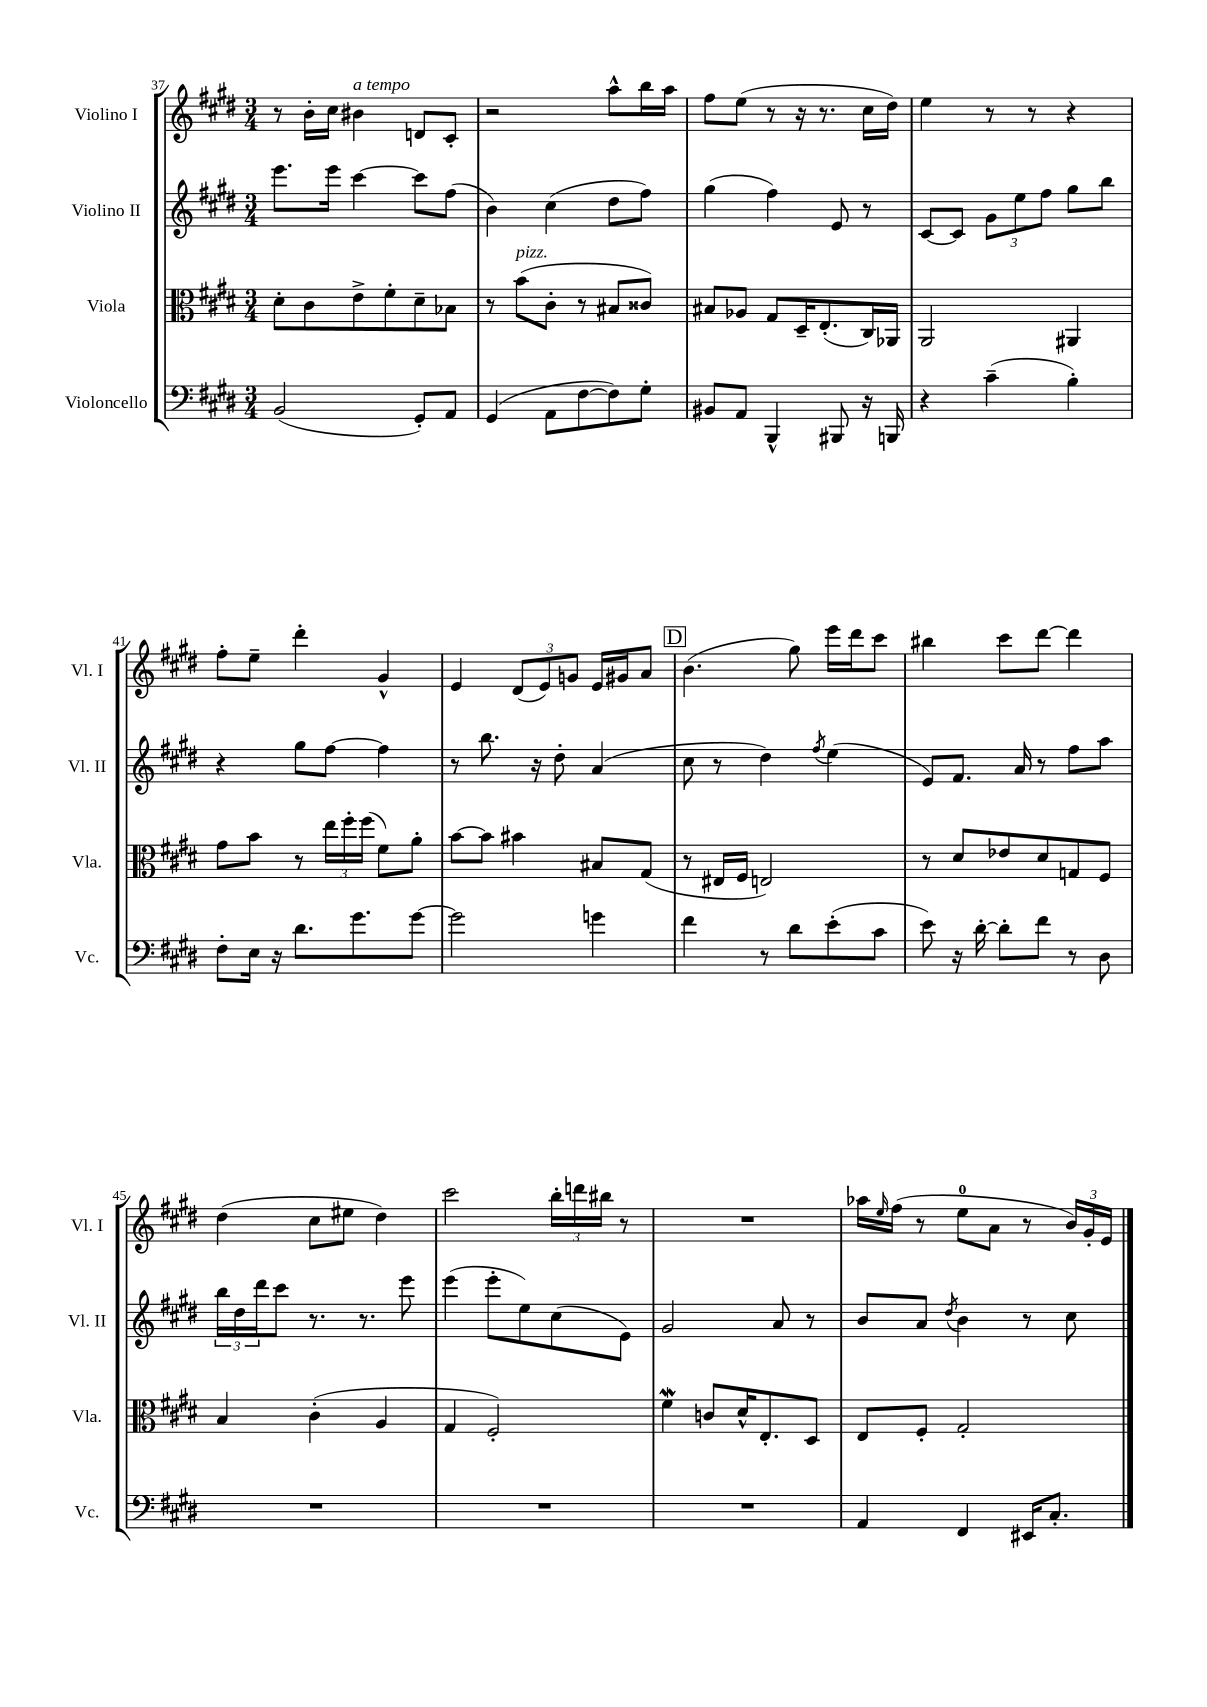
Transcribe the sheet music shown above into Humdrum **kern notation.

**kern	**kern	**kern	**kern
*part4	*part3	*part2	*part1
*staff4	*staff3	*staff2	*staff1
*I"Violoncello	*I"Viola	*I"Violino II	*I"Violino I
*I'Vc.	*I'Vla.	*I'Vl. II	*I'Vl. I
*clefF4	*clefC3	*clefG2	*clefG2
*k[f#c#g#d#]	*k[f#c#g#d#]	*k[f#c#g#d#]	*k[f#c#g#d#]
*M3/4	*M3/4	*M3/4	*M3/4
=37	=37	=37	=37
(2BB/	8d#'\L	8.eee\L	8r
.	8c#\	.	16b'\LL
.	.	16eee\Jk	16cc#\JJ
!	!	!	!LO:TX:a:i:t=a tempo
.	8e^\	[4ccc#\	4b#X\
.	8f#'\	.	.
8GG#'/L)	8d#~\	8ccc#\L]	8dn/L
8AA/J	8B-X\J	(8ff#\J	8c#'/J
=38	=38	=38	=38
(4GG#/	8r	4b\)	2r
!	!LO:TX:a:i:t=pizz.	!	!
.	(8b\L	.	.
8AA\L	8c#'\J	(4cc#\	.
[8F#\	8r	.	.
8F#\])	8B#X/L	8dd#\L	8aa^^\L
8G#'\J	8c##X/J)	8ff#\J)	16bb\L
.	.	.	16aa\JJ
=39	=39	=39	=39
8BB#X/L	8B#X/L	(4gg#\	8ff#\L
8AA/J	8A-X/J	.	(8ee\J
4BBB^^/	8G#/L	4ff#\)	8r
.	16D#~/K	.	16r
.	(8.E'/	.	8.r
8BBB#X/	.	8e/	.
16r	16C#/L)	8r	16cc#\LL
16BBBn/	16AA-X/JJ	.	16dd#\JJ)
=40	=40	=40	=40
4r	2AA/	[8c#/L	4ee\
.	.	8c#/J]	.
(4c#~\	.	12g#\L	8r
.	.	12ee\	.
.	.	.	8r
.	.	12ff#\J	.
4B'\)	4AA#X/	8gg#\L	4r
.	.	8bb\J	.
!!LO:LB:g=z
=41	=41	=41	=41
8F#'\L	8g#\L	4r	8ff#'\L
16E\Jk	8b\J	.	8ee~\J
16r	.	.	.
8.d#\L	8r	8gg#\L	4ddd#'\
.	24ee\LL	[8ff#\J	.
.	24ff#'\	.	.
8.g#\	.	.	.
.	(24ff#\JJ	.	.
.	8f#\L)	4ff#\]	4g#^^/
[8g#\J	8a'\J	.	.
=42	=42	=42	=42
2g#\]	[8b\L	8r	4e/
.	8b\J]	8.bb\	.
.	4b#X\	.	(12d#/L
.	.	16r	.
.	.	.	12e/)
.	.	8dd#'\	.
.	.	.	12gn/J
4gn\	8B#X/L	(4a/	16e/LL
.	.	.	16g#X/J
.	(8G#/J	.	8a/J
!!LO:REH:place=s1:t=D
=43	=43	=43	=43
4f#\	8r	8cc#\	(4.b\
.	16E#X/LL	8r	.
.	16F#/JJ	.	.
8r	2En/)	4dd#\)	.
8d#\L	.	.	8gg#\)
.	.	8qff#/	.
(8e'\	.	(4ee\	16eee\LL
.	.	.	16ddd#\J
8c#\J	.	.	8ccc#\J
=44	=44	=44	=44
8e\)	8r	8e/L)	4bb#X\
16r	8d#/L	8.f#/J	.
[16d#'\	.	.	.
8d#'\L]	8e-X/	.	8ccc#\L
.	.	16a/	.
8f#\J	8d#/	8r	[8ddd#\J
8r	8Gn/	8ff#\L	4ddd#\]
8D#\	8F#/J	8aa\J	.
!!LO:LB:g=z
=45	=45	=45	=45
2.r	4B/	24bb\LL	(4dd#\
.	.	24dd#\	.
.	.	24ddd#\J	.
.	.	8ccc#\J	.
.	(4c#'\	8.r	8cc#\L
.	.	.	8ee#X\J
.	.	8.r	.
.	4A/	.	4dd#\)
.	.	8eee\	.
=46	=46	=46	=46
2.r	4G#/	(4eee\	2ccc#\
.	2F#'/)	8eee'\L	.
.	.	8ee\)	.
.	.	(8cc#\	24bb'\LL
.	.	.	24dddn\
.	.	.	24bb#X\JJ
.	.	8e\J)	8r
=47	=47	=47	=47
2.r	4f#W\	2g#/	2.r
.	8cn/L	.	.
.	16d#^^/K	.	.
.	8.E'/	.	.
.	.	8a/	.
.	8D#/J	8r	.
=48	=48	=48	=48
4AA/	8E/L	8b/L	16aa-X\LL
.	.	.	16qqee/
.	.	.	(16ff#\JJ
.	8F#'/J	8a/J	8r
.	.	8qdd#/	.
4FF#/	2G#'/	4b\	8ee\L
.	.	.	8a\J
16EE#X/KL	.	8r	8r
8.C#'/J	.	.	.
.	.	8cc#\	24b/LL)
.	.	.	24g#'/
.	.	.	24e/JJ
==	==	==	==
*-	*-	*-	*-
